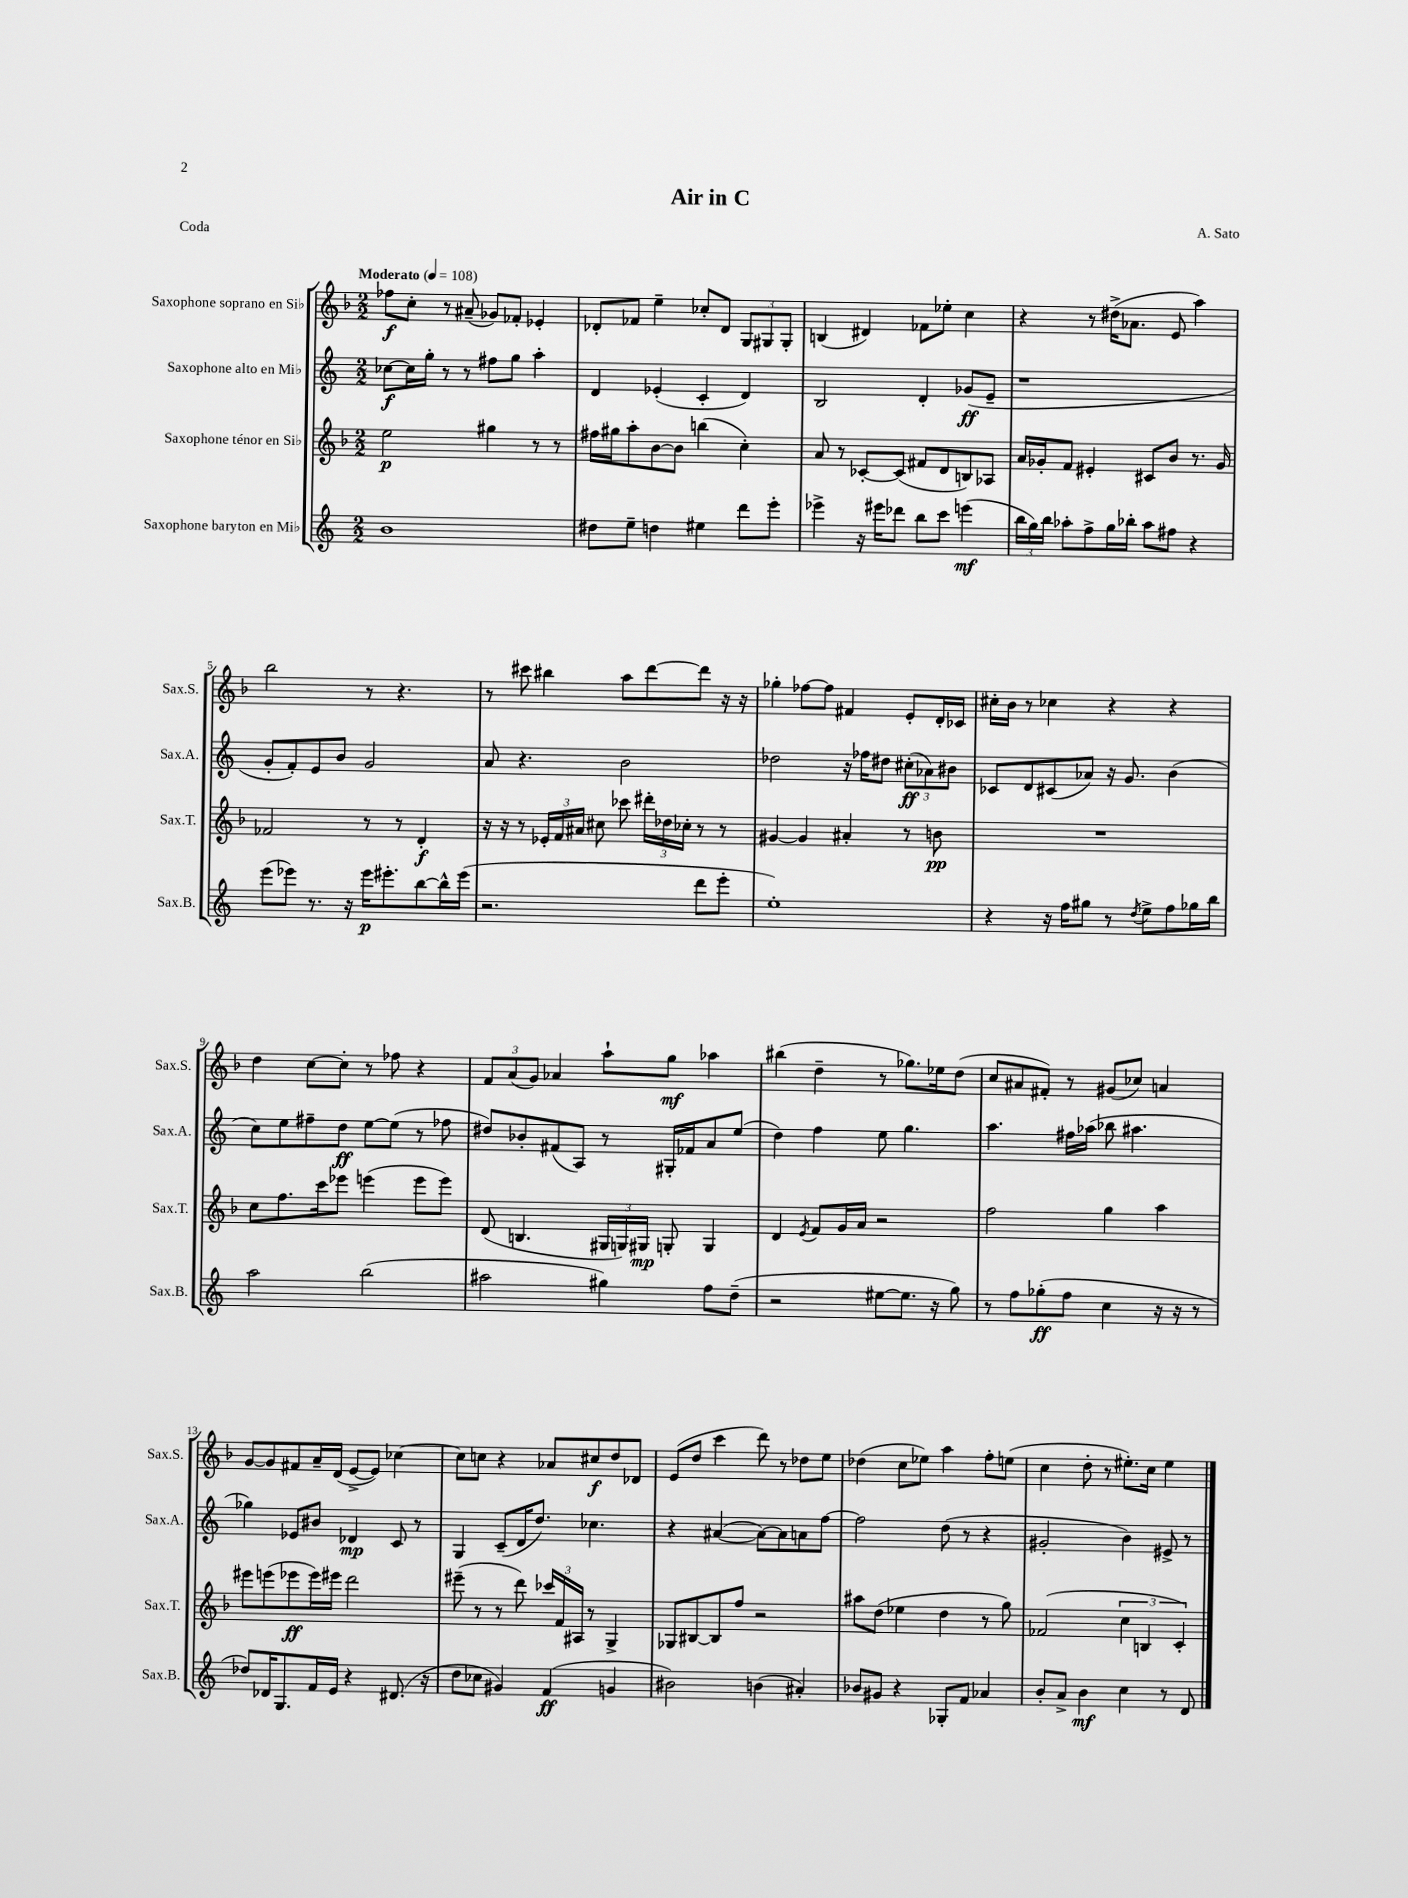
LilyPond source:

\header { title = "Air in C" composer = "A. Sato" piece = "Coda" }
<<
\new StaffGroup <<
\new Staff = "s0" \with { instrumentName = "Saxophone soprano en Sib" shortInstrumentName = "Sax.S." } {
    \clef treble \key f \major \numericTimeSignature \time 2/2 \tempo "Moderato" 4 = 108
    \autoBeamOff fes''8[\f c''8]-. r8 ais'8--( ges'8[) fes'8]-. ees'4-. |
    des'8[-. fes'8] e''4-- ces''8[-. des'8] \tuplet 3/2 { g8[ gis8 gis8]-. } |
    b4( dis'4) fes'8[ ees''8]-. c''4 |
    r4 r8 dis''16[->( aes'8.] e'8 a''4) |
    bes''2 r8 r4. |
    r8 cis'''8 bis''4 a''8[ d'''8~ d'''8] r16 r16 |
    ges''4-. fes''8[~ fes''8] fis'4 e'8[-. d'16-. ces'16] |
    cis''16[-. bes'16] r8 ces''4 r4 r4 |
    d''4 c''8[~ c''8]-. r8 fes''8 r4 |
    \tuplet 3/2 { f'8[ a'8( g'8]) } aes'4 a''8[-! g''8]\mf aes''4 |
    bis''4( d''4-- r8 ges''8.[) ees''16 d''8]( |
    c''8[ ais'8 fis'8]-.) r8 gis'8[( ces''8]) a'4 |
    g'8[~ g'8 fis'8 a'16-- d'16]( e'8[~-> e'8]) ces''4~ |
    ces''8[ c''8] r4 aes'8[ cis''8\f d''8 des'8] |
    e'8[( d''8] c'''4 d'''8) r8 des''8[ e''8] |
    des''4( c''8[ ees''8]) a''4 f''8[-. e''8]( |
    c''4 d''8-. r8 eis''8.[-.) c''16] eis''4 \bar "|." |
}
\new Staff = "s1" \with { instrumentName = "Saxophone alto en Mib" shortInstrumentName = "Sax.A." } {
    \clef treble \key c \major \numericTimeSignature \time 2/2
    \autoBeamOff ces''8[~\f ces''16 g''16]-. r8 r8 fis''8[ g''8] a''4-. |
    d'4 ees'4-.( c'4-. d'4) |
    b2 d'4-. ges'8[\ff( e'8]-- |
    r1 |
    g'8[-. f'8-.) e'8 b'8] g'2 |
    a'8 r4. b'2 |
    des''2 r16 fes''16[ dis''8] \tuplet 3/2 { cis''8[-.\ff( aes'8) bis'8] } |
    ces'8[ d'8 cis'8( aes'8]) r16 g'8. b'4( |
    c''8[) e''8 fis''8-- d''8]\ff e''8[~ e''8]( r8 fes''8 |
    dis''8[) bes'8-. fis'8( a8]) r8 gis16[-. fes'16 a'8 e''8]( |
    d''4) f''4 e''8 g''4. |
    a''4. fis''16[ aes''16]( bes''8 ais''4. |
    ges''4) ees'8[ bis'8] des'4\mp c'8 r8 |
    g4 c'8[--( d'16 d''8.]) ces''4. |
    r4 ais'4~( ais'8[~) ais'8 a'8 f''8]~ |
    f''2 d''8( r8 r4 |
    gis'2-. b'4) eis'8-> r8 \bar "|." |
}
\new Staff = "s2" \with { instrumentName = "Saxophone ténor en Sib" shortInstrumentName = "Sax.T." } {
    \clef treble \key f \major \numericTimeSignature \time 2/2
    \autoBeamOff e''2\p gis''4 r8 r8 |
    fis''16[ gis''16 a''8-. bes'8~ bes'8] b''4( c''4-.) |
    a'8 r8 ces'8[~-. ces'8]( fis'8[ d'8 b8) aes8] |
    a'16[ ges'16-. f'8] eis'4-. cis'8[ bes'8] r8. ges'16 |
    fes'2 r8 r8 d'4-.\f |
    r16 r16 r8 \tuplet 3/2 { ees'16[-. f'16 ais'16] } cis''8 ces'''8 \tuplet 3/2 { dis'''16[-. des''16 ces''16]-. } r8 r8 |
    gis'4~ gis'4 ais'4-. r8 b'8\pp |
    R1 |
    c''8[ f''8. c'''16 ees'''8] e'''4( e'''8[ e'''8]) |
    d'8( b4. \tuplet 3/2 { gis16[ g16) gis16]\mp } g8-. g4 |
    d'4 \acciaccatura { e'8 } f'8[ g'16 a'16] r2 |
    f''2 g''4 a''4 |
    eis'''8[ e'''8( ees'''8\ff ees'''16) eis'''16] d'''2 |
    eis'''8--( r8 r8 d'''8) \tuplet 3/2 { ces'''16[ f'16 ais16] } r8 g4-> |
    ges8[ bis8~ bis8 f''8] r2 |
    ais''8[ d''8]( ees''4 d''4 r8 g''8) |
    fes'2( \tuplet 3/2 { c''4 b4 c'4-.) } \bar "|." |
}
\new Staff = "s3" \with { instrumentName = "Saxophone baryton en Mib" shortInstrumentName = "Sax.B." } {
    \clef treble \key c \major \numericTimeSignature \time 2/2
    \autoBeamOff b'1 |
    dis''8[ e''8]-- d''4 eis''4 d'''8[ e'''8]-. |
    ees'''4-> r16 eis'''16[ des'''8] b''8[ c'''8] e'''4\mf( |
    \tuplet 3/2 { b''16[ g''16) b''16] } aes''8[-. f''8-> g''16 bes''16]-. aes''8[ fis''8] r4 |
    e'''8[( ees'''8]) r8. r16 ees'''16[\p eis'''8.-. b''8~ b''16-^ eis'''16]( |
    r2. d'''8[ e'''8]-. |
    e''1-.) |
    r4 r16 f''16[ gis''8] r8 \acciaccatura { d''8 } e''8[-> f''8 ges''16 b''16] |
    a''2 b''2( |
    ais''2 gis''4) f''8[ d''8]--( |
    r2 eis''8[~ eis''8.] r16 g''8) |
    r8 f''8[ ges''8-.\ff( f''8] c''4 r16 r16 r8 |
    des''8[) des'16 g8. f'16 e'16] r4 dis'8.( r16 |
    d''8[ ces''8] gis'4) f'4\ff( g'4 |
    bis'2) b'4( ais'4-.) |
    bes'8[ gis'8] r4 ges8[-. f'8] aes'4 |
    b'8[-. a'8]-> b'4\mf c''4 r8 d'8 \bar "|." |
}
>>
>>
